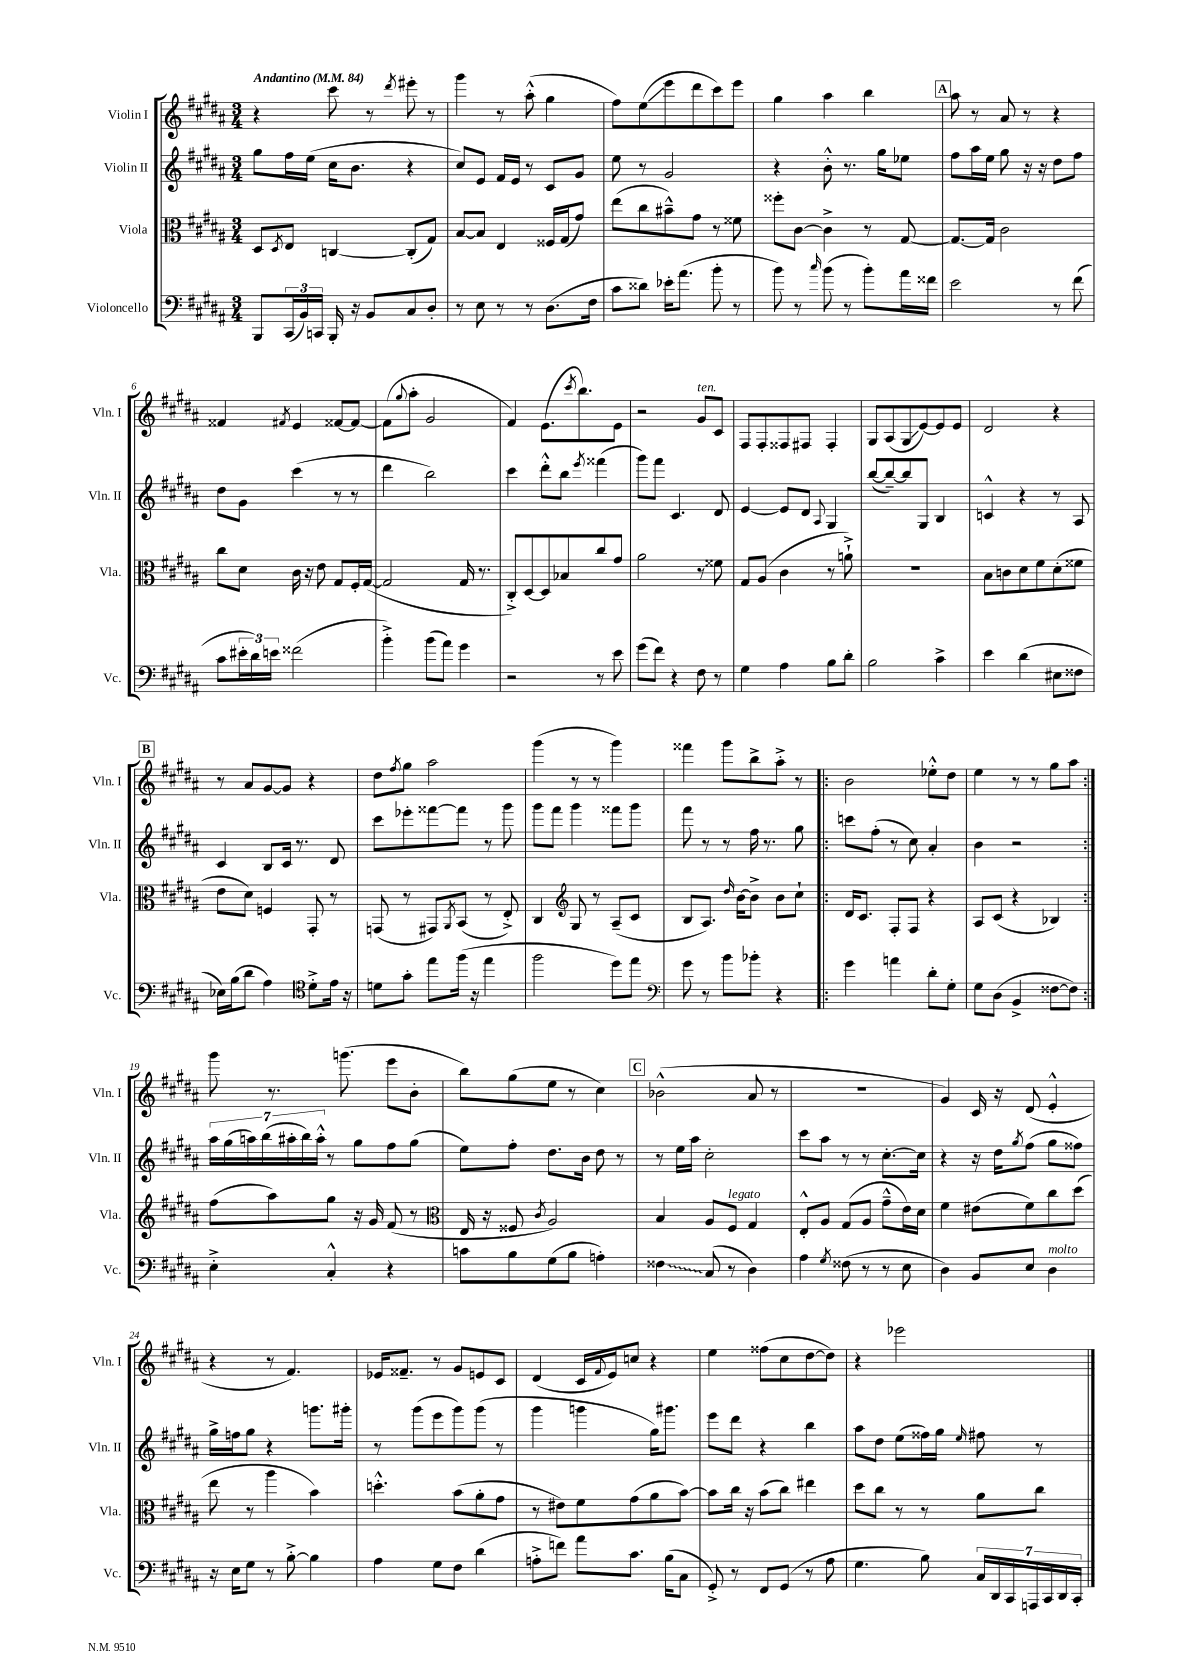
<<
\new StaffGroup <<
\new Staff = "s0" \with { instrumentName = "Violin I" shortInstrumentName = "Vln. I" } {
    \clef treble \key b \major \numericTimeSignature \time 3/4 \tempo "Andantino" 4 = 84
    r4 cis'''8 r8 \acciaccatura { dis'''8 } eis'''8-. r8 |
    gis'''4 r8 ais''8-.-^( gis''4 |
    fis''8) e''8\glissando( e'''8 dis'''8 cis'''8) e'''8 |
    gis''4 ais''4 b''4 |
    \mark \markup { \box "A" } ais''8 r8 ais'8 r8 r4 |
    fisis'4 \acciaccatura { fis'8 } e'4 fisis'8~ fisis'8~ |
    fisis'8( \appoggiatura { gis''8 } ais''8-. gis'2 |
    fis'4) e'8.( \acciaccatura { cis'''8 } b''8.) e'8 |
    r2 gis'8^\markup { \italic "ten." } cis'8 |
    fis8 fis8-. fisis8 fis8 fis4-. |
    gis8 ais8( gis8\glissando e'8~) e'8 e'8 |
    dis'2 r4 |
    \mark \markup { \box "B" } r8 ais'8 gis'8~ gis'8 r4 |
    dis''8 \acciaccatura { fis''8 } gis''8 ais''2 |
    gis'''4( r8 r8 gis'''4) |
    fisis'''4 gis'''8 b''8-> ais''8-.-> r8 |
    \repeat volta 2 { b'2 ees''8-.-^ dis''8 |
    e''4 r8 r8 gis''8 ais''8 | }
    gis'''8 r8. g'''8.( e'''8 b'8-. |
    b''8) gis''8( e''8 r8 cis''4) |
    \mark \markup { \box "C" } bes'2-^( ais'8 r8 |
    R2. |
    gis'4) cis'16 r16 dis'8( e'4-.-^ |
    r4 r8 fis'4.) |
    ees'16 fisis'8.-- r8 gis'8 e'8 cis'8 |
    dis'4( cis'16 \appoggiatura { fis'8 } e'16) c''8 r4 |
    e''4 fisis''8( cis''8 dis''8~ dis''8) |
    r4 ees'''2 \bar "|." |
}
\new Staff = "s1" \with { instrumentName = "Violin II" shortInstrumentName = "Vln. II" } {
    \clef treble \key b \major \numericTimeSignature \time 3/4
    gis''8 fis''16 e''16( cis''16 b'8. r4 |
    cis''8) e'8 fis'16 e'16 r8 cis'8 gis'8 |
    e''8 r8 gis'2 |
    r4 b'8-.-^ r8. gis''16 ees''8 |
    \mark \markup { \box "A" } fis''8 ais''16 e''16 gis''8 r16 r16 dis''8 fis''8 |
    dis''8 gis'8 cis'''4( r8 r8 |
    dis'''4 b''2) |
    cis'''4 dis'''8-.-^ b''8 \acciaccatura { e'''8 } fisis'''4( |
    gis'''8) fis'''8 cis'4. dis'8 |
    e'4~ e'8 dis'8 \appoggiatura { ais8 } gis4 |
    b''8~( b''8~--) b''8 gis8 b4 |
    c'4-^ r4 r8 ais8 |
    \mark \markup { \box "B" } cis'4 b8 cis'16 r8. dis'8 |
    cis'''8 ees'''8-. fisis'''8~ fisis'''8 r8 gis'''8 |
    gis'''8 fis'''8 gis'''4 fisis'''8 gis'''8 |
    fis'''8 r8 r8 fis''16 r8. gis''8 |
    \repeat volta 2 { c'''8 fis''8-.( r8 cis''8) ais'4-. |
    b'4 r2 | }
    \tuplet 7/4 { ais''16 gis''16( a''16) b''16( ais''16-. b''16) ais''16-.-^ } r8 gis''8 fis''8 gis''8( |
    e''8) fis''8-. dis''8. b'16 dis''8 r8 |
    \mark \markup { \box "C" } r8 e''16 ais''16 cis''2-. |
    cis'''8 ais''8 r8 r8 cis''8.~-. cis''16 |
    r4 r16 dis''16 \acciaccatura { gis''8 } fis''8( gis''8 fisis''8) |
    gis''16-> f''16 gis''8 r4 g'''8. gis'''16-. |
    r8 gis'''8( e'''8 gis'''8) gis'''8( r8 |
    gis'''4 g'''4 gis''16) gis'''8. |
    e'''8 dis'''8 r4 b''4 |
    ais''8 dis''8 e''8( fisis''16) gis''16 \grace { e''16 } fis''8 r8 \bar "|." |
}
\new Staff = "s2" \with { instrumentName = "Viola" shortInstrumentName = "Vla." } {
    \clef alto \key b \major \numericTimeSignature \time 3/4
    dis8 \acciaccatura { dis8 } e8 c4~ c8-.( gis8) |
    b8~ b8 e4 fisis16 gis16( gis'8) |
    e''8( cis''8 bis'8---^) gis'8 r8 fisis'8 |
    fisis''8-. cis'8~ cis'4-> r8 gis8~ |
    \mark \markup { \box "A" } gis8.~ gis16 cis'2 |
    cis''8 dis'8 cis'16 r16 e'8 gis8 fis16-. gis16~( |
    gis2 gis16 r8. |
    cis8-.->) dis8~ dis8 bes8 cis''8 gis'8 |
    ais'2 r8 fisis'8 |
    gis8 ais8( cis'4 r8 a'8-!->) |
    R2. |
    b8 c'8 dis'8 fis'8 dis'8-.( fisis'8 |
    \mark \markup { \box "B" } e'8 dis'8) f4 gis,8-. r8 |
    g,8( r8 gis,8) \acciaccatura { ais,8 } b,8( r8 e8-.->) |
    cis4 \clef treble gis8 r8 ais8--( cis'8 |
    b8 ais8.) \grace { dis''16 } b'16~ b'8-> b'8 cis''8-! |
    \repeat volta 2 { dis'16 cis'8. fis8-. fis8 r4 |
    ais8 cis'8( r4 bes4) | }
    fis''8( ais''8) gis''8 r16 gis'16 fis'8( r8 |
    \clef alto e16 r16 fisis8 \acciaccatura { cis'8 } ais2) |
    \mark \markup { \box "C" } b4 ais8 fis8^\markup { \italic "legato" } gis4 |
    e8-.-^ ais8 gis8( ais8 gis'8---^ e'16) dis'16 |
    fis'4 eis'8( fis'8) cis''8 dis''8( |
    e''8 r8 ais''4 b'4) |
    d''4.-.-^ b'8( ais'8-. gis'8 |
    r8 eis'8) fis'8 gis'8( ais'8 b'8~) |
    b'8 cis''16 r16 b'8( cis''8) eis''4 |
    dis''8 cis''8 r8 r8 ais'8 cis''8 \bar "|." |
}
\new Staff = "s3" \with { instrumentName = "Violoncello" shortInstrumentName = "Vc." } {
    \clef bass \key b \major \numericTimeSignature \time 3/4
    b,,8 \tuplet 3/2 { cis,16( b,16) c,16 } b,,16-. r16 b,8 cis8 dis8-. |
    r8 e8 r8 r8 dis8.( fis16 |
    cis'8 disis'8) ees'16-. ais'8.( b'8-. r8 |
    b'8) r8 \grace { cis''16 } b'8( r8 b'8-.) ais'16 fisis'16 |
    \mark \markup { \box "A" } e'2 r8 fis'8( |
    cis'8 \tuplet 3/2 { eis'16-. dis'16) e'16 } fisis'2( |
    b'4-.->) b'8( ais'8) gis'4 |
    r2 r8 e'8 |
    gis'8( fis'8) r4 fis8 r8 |
    gis4 ais4 b8 dis'8-. |
    b2 cis'4-> |
    e'4 dis'4( eis8 fisis8 |
    \mark \markup { \box "B" } ees16) b16( dis'8 ais4) \clef tenor dis'8-.-> e'16 r16 |
    d'8 gis'8-. e''8 fis''16( r16 e''4 |
    fis''2 dis''8) e''8 |
    \clef bass gis'8 r8 b'8 bes'8-. r4 |
    \repeat volta 2 { gis'4 a'4 dis'8-. gis8-. |
    gis8 dis8( b,4-> fisis8~ fisis8) | }
    e4-.-> cis4-.-^ r4 |
    c'8 b8 gis8( b8 a4-.) |
    \mark \markup { \box "C" } \once \override Glissando.style = #'zigzag fisis4\glissando cis8( r8 dis4) |
    ais4 \acciaccatura { gis8 } fisis8( r8 r8 e8 |
    dis4) b,8 e8 dis4^\markup { \italic "molto" } |
    r16 e16 gis8 r8 b8~-.-> b4 |
    ais4 gis8 fis8 dis'4( |
    a8-.-> f'8) ais'8 cis'8. b16( cis8 |
    gis,8-.->) r8 fis,8 gis,8( r8 ais8 |
    gis4. b8) \tuplet 7/4 { cis16 dis,16 cis,16 a,,16 cis,16 dis,16 cis,16-. } \bar "|." |
}
>>
>>
